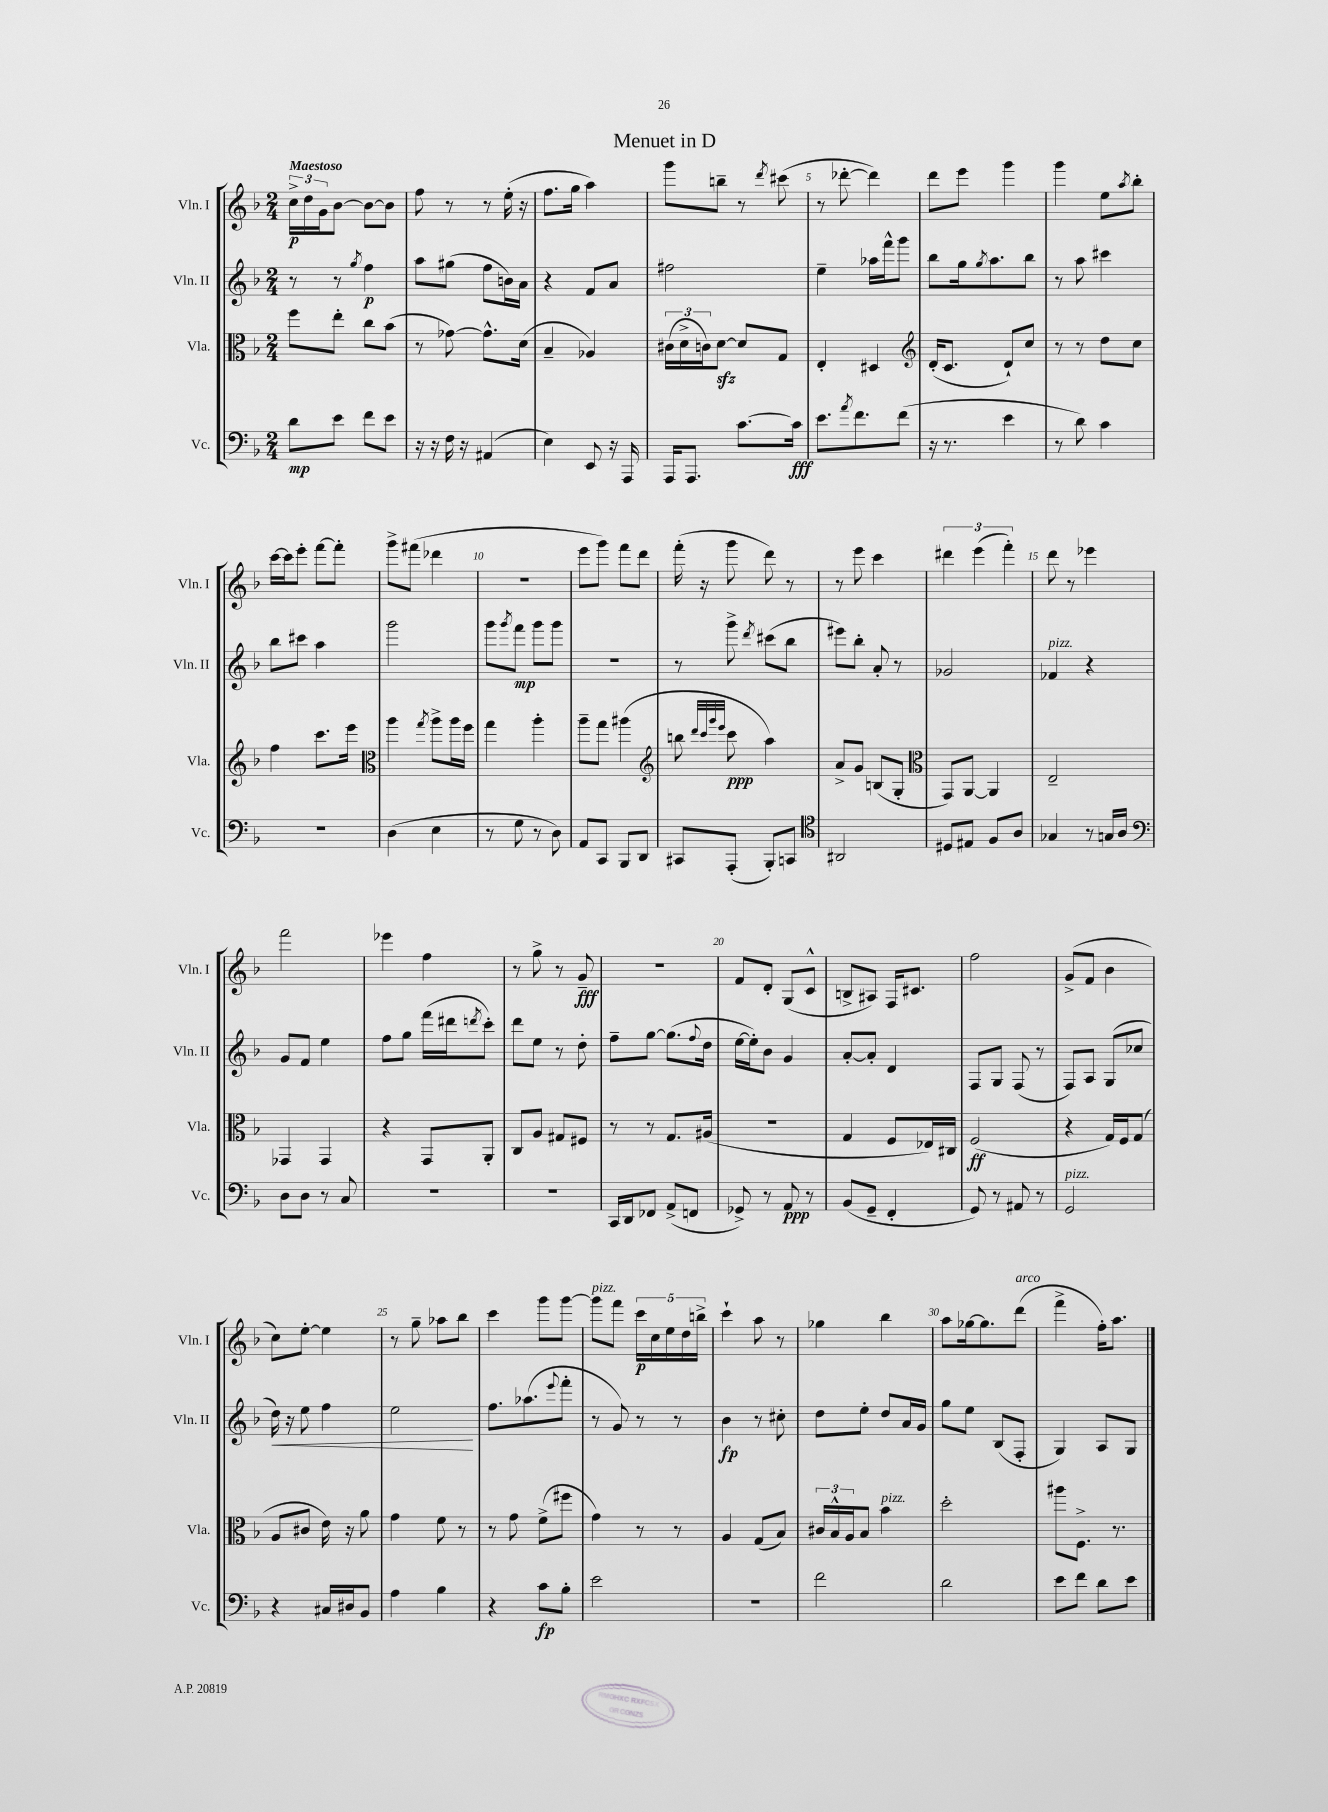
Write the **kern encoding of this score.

**kern	**kern	**kern	**kern
*staff4	*staff3	*staff2	*staff1
*clefF4	*clefC3	*clefG2	*clefG2
*k[b-]	*k[b-]	*k[b-]	*k[b-]
*M2/4	*M2/4	*M2/4	*M2/4
8d	8ff	8r	24cc^
.	.	.	24dd
.	.	.	24g
8e	8ee'	8r	[8b-
.	.	8qgg	.
8f	8cc	4ff	8b-_
8e	(8b-	.	8b-]
=	=	=	=
16r	8r	8aa	8ff
16r	.	.	.
16F	[8g-)	(8gg#	8r
16r	.	.	.
(4AA#	8.g-^^]	8ff	8r
.	.	16b)	(16ee'
.	(16d	16a	16r
=	=	=	=
4E)	4B-~	4r	8.ff
.	.	.	16gg
8EE	4A-)	8f	4aa)
16r	.	8a	.
16AAA	.	.	.
=	=	=	=
16AAA	(24c#	2ff#	8ggg
.	24d^	.	.
8.AAA	.	.	.
.	24c)	.	.
.	[8d	.	8bb~
[8.c	8d]	.	8r
.	.	.	8qddd
.	8G	.	(8ccc#
16c]	.	.	.
=	=	=	=
8.e	4E'	4ee~	8r
.	.	.	[8ddd-'
8qa	.	.	.
8.f	.	.	.
.	4D#	16aa-	4ddd-])
.	.	16fff^^	.
(8f	.	8ggg	.
=	=	=	=
*	*clefG2	*	*
16r	(16d'	8bb-	8ddd
8.r	8.c	.	.
.	.	16gg	8eee
.	.	8qgg	.
.	.	8.aa	.
4e	8d`)	.	4ggg
.	8cc	8bb-	.
=	=	=	=
8r	8r	8r	4ggg
8d)	8r	8aa	.
4c	8dd	4ccc#	8ee
.	.	.	8qaa
.	8cc	.	8bb-'
=	=	=	=
2r	4ff	8bb-	[16ccc
.	.	.	16ccc]
.	.	8ccc#	8eee'
.	8.ccc	4aa	[8fff
.	.	.	8fff']
.	16eee	.	.
=	=	=	=
*	*clefC3	*	*
(4D	4aa	2ggg	8ggg^
.	.	.	(8fff#
.	8qgg	.	.
4E	8aa^	.	4ddd-
.	16aa	.	.
.	16ff	.	.
=	=	=	=
8r	4gg	8ggg	2r
.	.	8qggg	.
8G	.	8fff	.
8r	4aa'	8ggg	.
8D)	.	8ggg	.
=	=	=	=
8AA	8aa~	2r	8eee
8CC	8gg	.	8ggg)
8BBB-	(4aa#	.	8fff
8DD	.	.	8ddd
=	=	=	=
*	*clefG2	*	*
8CC#	8bb	8r	(16fff'
.	.	.	16r
.	32qqddd	.	.
.	32qqccc	.	.
.	32qqggg	.	.
.	32qqeee	.	.
(8AAA'	8ccc	8ggg^	8ggg
.	.	8qddd	.
8BBB-')	4aa)	(8ccc#	8ddd)
8CC	.	8bb-	8r
=	=	=	=
*clefC4	*	*	*
2AA#	8a^	8eee#)	8r
.	8g	8bb-'	8eee
.	(8B	8a'	4ccc
.	8G'	8r	.
=	=	=	=
*	*clefC3	*	*
8D#	8GG)	2g-	6ddd#
8E#	[8AA	.	.
.	.	.	(6eee
8F	4AA]	.	.
.	.	.	6fff')
8A	.	.	.
=	=	=	=
4G-	2E~	4f-	8ddd
.	.	.	8r
8r	.	4r	4eee-
16G	.	.	.
16A	.	.	.
=	=	=	=
*clefF4	*	*	*
8D	4GG-	8g	2fff
8D	.	8f	.
8r	4GG-	4ee	.
8C	.	.	.
=	=	=	=
2r	4r	8ff	4eee-
.	.	8gg	.
.	8GG	(16fff	4ff
.	.	16ddd#	.
.	.	8qddd	.
.	8AA'	8ccc')	.
=	=	=	=
2r	8C	8ddd	8r
.	8A	8ee	8gg^
.	8G#	8r	8r
.	8F#	8dd'	8g~
=	=	=	=
16CC	8r	8ff~	2r
16DD	.	.	.
8FF-	8r	[8gg	.
(8AA^	8.G	(8.gg]	.
8FF	.	.	.
.	.	8qqff	.
.	(16A#	16dd	.
=	=	=	=
8GG-^)	2r	[16ee	8f
.	.	16ee'])	.
8r	.	8b-	8d'
8AA	.	4g	(8G
8r	.	.	8c^^
=	=	=	=
(8BB-	4G	[8a'	8B^
8GG~	.	8a']	8A#)
4FF'	8F	4d	16F
.	.	.	8.c#
.	16E-)	.	.
.	16C#	.	.
=	=	=	=
8GG)	(2F	8F	2ff
8r	.	8G	.
8AA#	.	(8F	.
8r	.	8r	.
=	=	=	=
2GG	4r	8F)	(8g^
.	.	8A	8f
.	16G)	(8G	4b-
.	16F	.	.
.	(8G	8cc-	.
=	=	=	=
4r	8A	16dd)	8cc)
.	.	16r	.
.	8c#	8ee	[8ee'
16C#	16e)	4ff	4ee]
16D#	16r	.	.
8BB-	8a	.	.
=	=	=	=
4A	4g	2ee	8r
.	.	.	8gg~
4B-	8f	.	8aa-
.	8r	.	8bb-
=	=	=	=
4r	8r	8.ff	4ccc
.	8g	.	.
.	.	(8.aa-	.
8c	(8f^	.	8ggg
.	.	8qqeee	.
8B-'	8ff#	8fff'	[8ggg
=	=	=	=
2e	4g)	8r	8ggg]
.	.	8g)	8fff
.	8r	8r	20ccc
.	.	.	20cc
.	.	.	20ee
.	8r	8r	.
.	.	.	20dd
.	.	.	20bb^
=	=	=	=
2r	4A	4b-	4ccc`
.	(8G	8r	8aa
.	8B-)	8cc#'	8r
=	=	=	=
2f	24c#	8dd	4gg-
.	24B-^^	.	.
.	24A	.	.
.	8B-	8ee'	.
.	4b-	8dd	4bb-
.	.	16a	.
.	.	16g	.
=	=	=	=
2d	2dd'	8gg	8aa
.	.	8ee	[16gg-
.	.	.	8.gg-]
.	.	(8B-	.
.	.	8F'	(8ddd
=	=	=	=
8e	8aa#	4G)	4fff^
8f	8.F^	.	.
8d	.	8A	16ff')
.	8.r	.	8.aa
8e	.	8G	.
==	==	==	==
*-	*-	*-	*-
